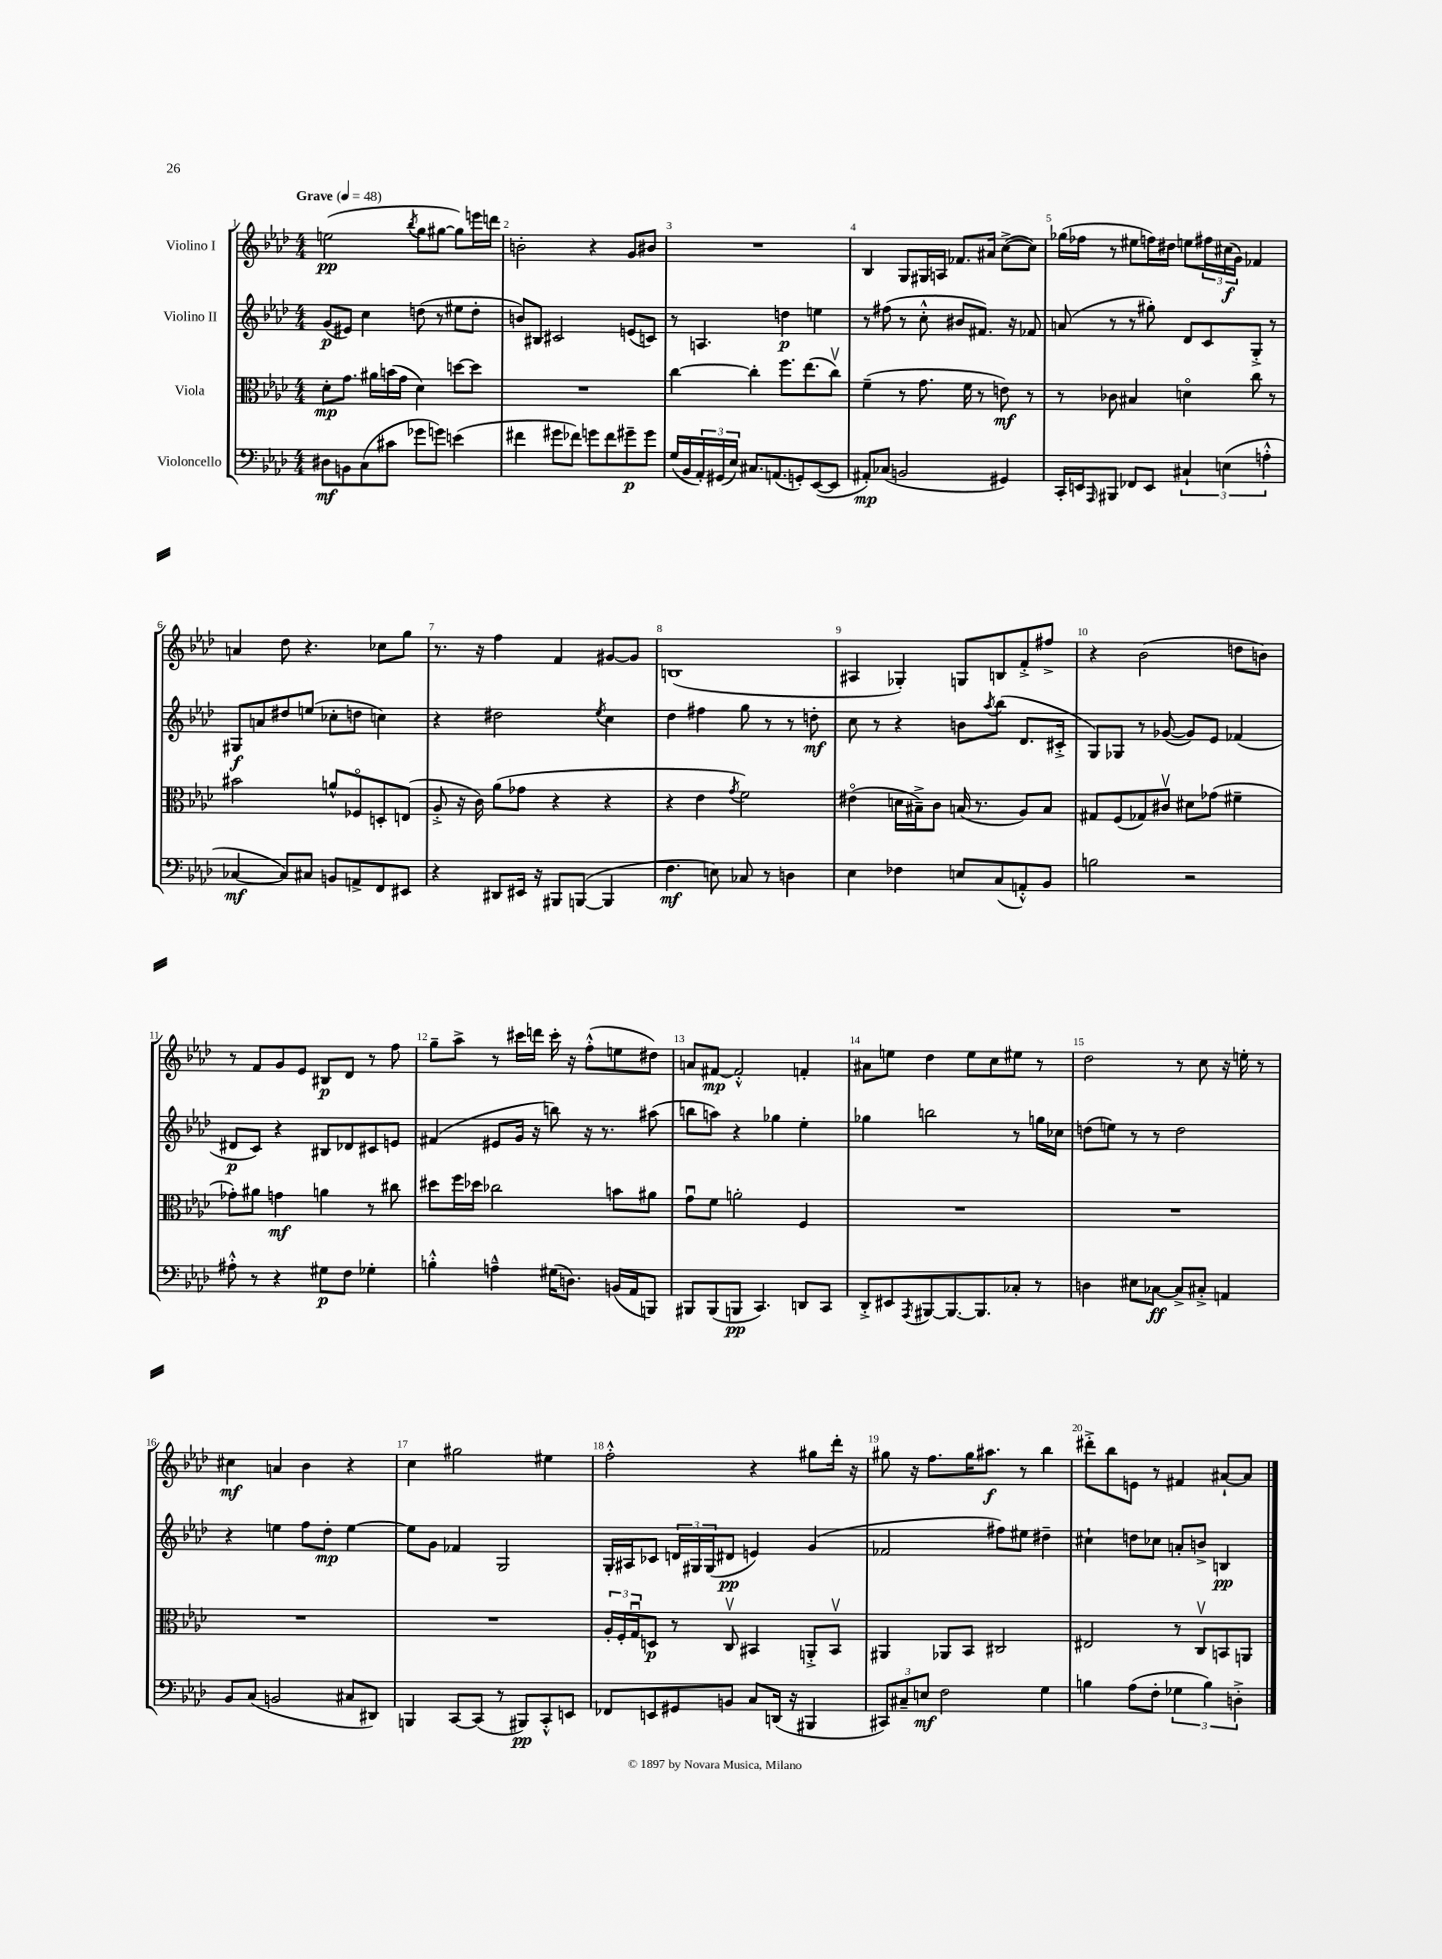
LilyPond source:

<<
\new StaffGroup <<
\new Staff = "s0" \with { instrumentName = "Violino I" } {
    \clef treble \key aes \major \numericTimeSignature \time 4/4 \tempo "Grave" 4 = 48
    e''2\pp( \acciaccatura { bes''8 } g''8 gis''8~ gis''8) e'''16 d'''16 |
    b'2-. r4 g'8 bis'8 |
    R1 |
    bes4 g8 gis16 a16 fes'8. ais'16 c''8~->( c''8) |
    ges''16( fes''16 r8 eis''8 f''16) dis''16 e''8 \tuplet 3/2 { fis''16 cis''16\f( g'16) } fes'4 |
    a'4 des''8 r4. ces''8 g''8 |
    r8. r16 f''4 f'4 gis'8~ gis'8 |
    b1( |
    ais4 ges4-.) g8 b8 f'8-.-> fis''8-> |
    r4 bes'2( d''8 b'8) |
    r8 f'8 g'8 ees'8 bis8\p des'8 r8 f''8 |
    g''8-- aes''8-> r8 cis'''16 d'''16 cis'''16-. r16 f''8-.-^( e''8 dis''8) |
    a'8 fis'8~\mp fis'2-.-^ f'4-. |
    ais'8 e''8 des''4 e''8 c''8 eis''8 r8 |
    des''2 r8 c''8 r16 e''16-. r8 |
    cis''4\mf a'4 bes'4 r4 |
    c''4 gis''2 eis''4 |
    f''2-.-^ r4 gis''8 des'''16-. r16 |
    gis''8 r16 f''8. gis''16 ais''8.\f r8 bes''4 |
    dis'''8-.-> bes''8 e'8 r8 fis'4 ais'8~-! ais'8 \bar "|." |
}
\new Staff = "s1" \with { instrumentName = "Violino II" } {
    \clef treble \key aes \major \numericTimeSignature \time 4/4
    g'8\p( eis'8) c''4 d''8( r8 eis''8 d''8-. |
    b'8) bis8 cis'2 e'8( c'8) |
    r8 a4. d''4\p e''4 |
    r8 fis''8( r8 c''8-.-^ bis'8 fis'8.) r16 fes'8 |
    a'8( r8 r8 gis''8-.) des'8 c'8 g8-.-> r8 |
    gis8\f a'8 dis''8 e''8( ces''8-. d''8 c''4) |
    r4 dis''2 \acciaccatura { ees''8 } c''4 |
    des''4 fis''4 g''8 r8 r8 d''8-.\mf |
    c''8 r8 r4 b'8 \acciaccatura { aes''8 } bes''8( des'8. cis'16-.-> |
    g8) ges8 r8 ges'8~( ges'8) ees'8 fes'4( |
    dis'8\p c'8) r4 bis8 des'8 cis'8 e'8 |
    fis'4( eis'8 g'16 r16 b''8) r16 r8. ais''8( |
    b''8 a''8) r4 ges''4 ees''4-. |
    ges''4 b''2 r8 g''16 ces''16 |
    d''8( e''8) r8 r8 d''2 |
    r4 e''4 f''8 des''8-.\mp e''4~ |
    e''8 g'8 fes'4 g2 |
    g16-. ais16 ces'8 \tuplet 3/2 { d'16 gis16 gis16( } dis'8\pp e'4) g'4( |
    fes'2 fis''8) eis''8 dis''4-- |
    cis''4-! d''8 ces''8 a'8-. b'8-> b4\pp \bar "|." |
}
\new Staff = "s2" \with { instrumentName = "Viola" } {
    \clef alto \key aes \major \numericTimeSignature \time 4/4
    des'8-.\mp g'8. ais'16 b'16( g'16 des'4) d''8~ d''8 |
    R1 |
    c''4~ c''4-. f''8. ees''8.( c''8\upbow) |
    f'4--( r8 g'8. f'16 r8 e'8\mf) r8 |
    r8 ces'8 bis4 d'4\flageolet c''8 r8 |
    bis'2 a'8-^ fes8\flageolet d8-. e8( |
    aes8-.-> r16 c'16) aes'8( ges'8 r4 r4 |
    r4 ees'4 \acciaccatura { g'8 } f'2) |
    eis'4\flageolet( d'16 bis16--->) c'8 b16( r8. aes8) b8 |
    gis8 f8( ges8) cis'8\upbow dis'8 ges'8( fis'4-- |
    ges'8-.) ais'8 g'4\mf a'4 r8 cis''8 |
    dis''8 f''16 des''16 ces''2 b'8 ais'8 |
    g'8\downbow f'8 a'2-. f4 |
    R1 |
    R1 |
    R1 |
    R1 |
    \tuplet 3/2 { aes16-. f16-. g16\downbow } d8\p r8 c8\upbow bis,4 a,8-.-> bis,8\upbow |
    ais,4 aes,8 bes,8 cis2 |
    eis2 r8 c8\upbow b,8 a,8 \bar "|." |
}
\new Staff = "s3" \with { instrumentName = "Violoncello" } {
    \clef bass \key aes \major \numericTimeSignature \time 4/4
    dis8\mf b,8 c8( cis'8 ges'8 g'8) e'4( |
    fis'4 gis'8 fes'8) g'8 fes'8 gis'8--\p gis'8 |
    g16( bes,16 \tuplet 3/2 { aes,16-.) gis,16( ees16) } cis8. a,8.( g,8-.) ees,8~( ees,8 |
    ais,8-.\mp) ces8( b,2 gis,4) |
    c,16-. e,16 \grace { aes,,16 } bis,,8 fes,8 e,8 \tuplet 3/2 { cis4-! e4( a4-.-^ } |
    ces4~\mf ces8) cis8 b,8 a,8-> f,8 eis,8 |
    r4 dis,8 eis,16 r16 bis,,8 b,,8~( b,,4 |
    f4.\mf e8) ces8 r8 d4 |
    ees4 fes4 e8 c8( a,8-.-^) bes,8 |
    b2 r2 |
    ais8-.-^ r8 r4 gis8\p f8 ges4-. |
    b4-.-^ a4---^ gis16( d8.) b,16( aes,16 b,,8) |
    bis,,8 bis,,8( b,,8\pp c,4.) d,8 c,8 |
    des,8-.-> eis,8 \acciaccatura { aes,,8 } bis,,8~ bis,,8.~ bis,,8. ces8-. r8 |
    d4 eis8 ces8~\ff ces8-> cis8-.-> a,4 |
    bes,8 c8( b,2 cis8 dis,8) |
    b,,4 c,8~ c,8( r8 bis,,8\pp) c,8-.-^ e,8 |
    fes,8 e,8 gis,8 b,8 c8 d,16( r16 bis,,4 |
    \tuplet 3/2 { cis,8) cis8-- e8\mf } f2 g4 |
    b4 aes8( f8-. \tuplet 3/2 { ges4 b4) d4-.-> } \bar "|." |
}
>>
>>
\layout { \context { \Score \override BarNumber.break-visibility = ##(#f #t #t) barNumberVisibility = #all-bar-numbers-visible } }
